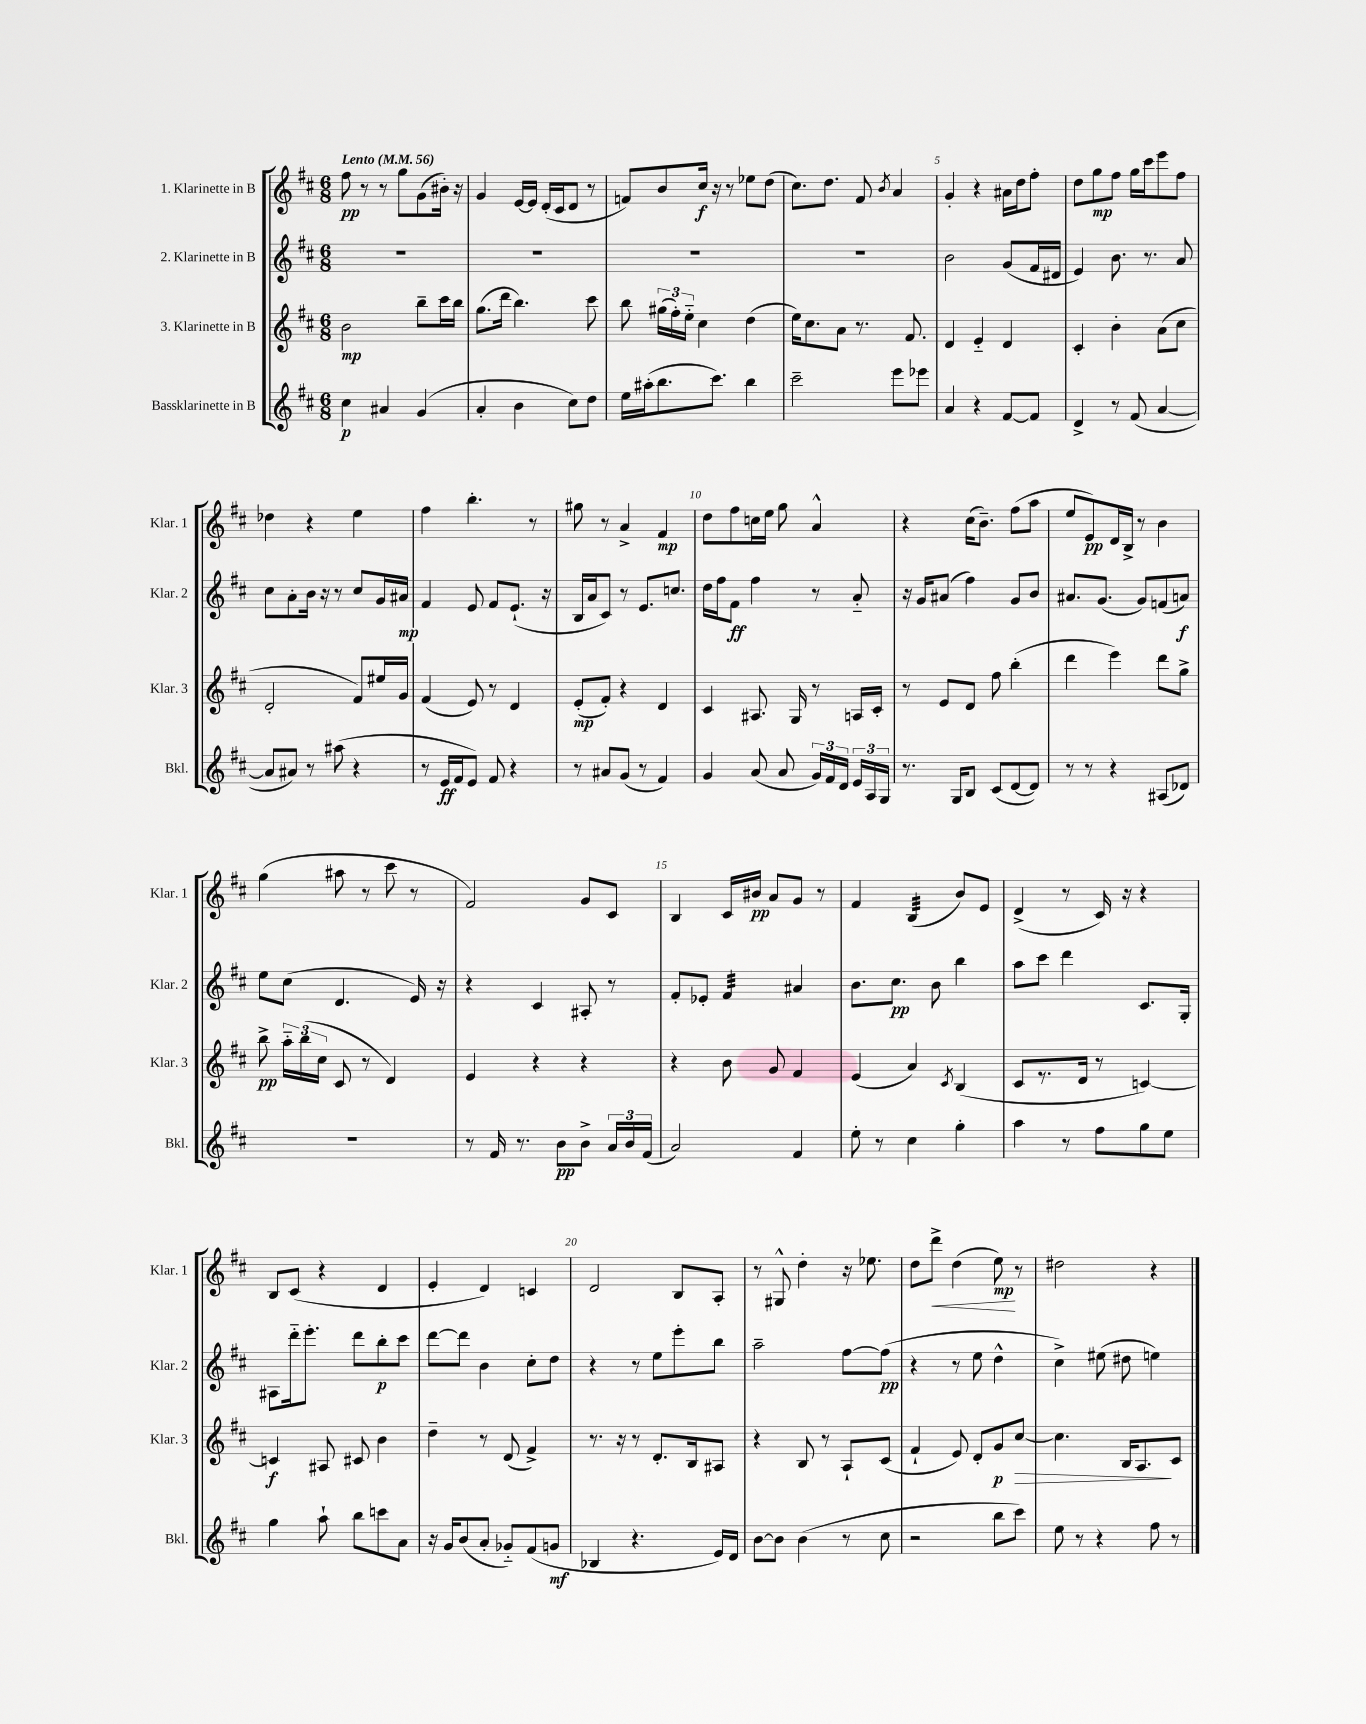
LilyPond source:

<<
\new StaffGroup <<
\new Staff = "s0" \with { instrumentName = "1. Klarinette in B" shortInstrumentName = "Klar. 1" } {
    \clef treble \key d \major \numericTimeSignature \time 6/8 \tempo "Lento" 4 = 56
    \autoBeamOff fis''8\pp r8 r8 g''8[ g'8( bis'16]-.) r16 |
    g'4 e'16[~ e'16] d'16[-.( cis'16 d'8] r8 |
    f'8[) b'8 cis''16]\f r16 r8 ees''8[ d''8]( |
    cis''8.[) d''8.] fis'8 \acciaccatura { b'8 } a'4 |
    g'4-. r4 ais'16[ d''16 fis''8]-. |
    d''8[ g''8\mp fis''8] g''16[ cis'''16 e'''8 fis''8] |
    des''4 r4 e''4 |
    fis''4 b''4.-. r8 |
    gis''8 r8 a'4-> fis'4\mp |
    d''8[ fis''8 c''16 e''16] g''8 a'4-^ |
    r4 cis''16[( b'8.]--) fis''8[( a''8] |
    e''8[ e'8\pp) d'16 b16]-> r8 b'4 |
    g''4( ais''8 r8 cis'''8 r8 |
    fis'2) g'8[ cis'8] |
    b4 cis'16[ bis'16]\pp a'8[ g'8] r8 |
    fis'4 b4:32( b'8[) e'8] |
    d'4->( r8 cis'16) r16 r4 |
    b8[ cis'8]( r4 d'4 |
    e'4-. d'4) c'4 |
    d'2 b8[ a8]-. |
    r8 gis8-^ d''4-. r16 ees''8. |
    d''8[ d'''8]->\< d''4( e''8\mp\!) r8 |
    dis''2 r4 \bar "|." |
}
\new Staff = "s1" \with { instrumentName = "2. Klarinette in B" shortInstrumentName = "Klar. 2" } {
    \clef treble \key d \major \numericTimeSignature \time 6/8
    \autoBeamOff R2. |
    R2. |
    R2. |
    R2. |
    b'2 g'8[( fis'16 dis'16] |
    e'4) b'8. r8. a'8 |
    cis''8[ a'8-. b'16] r16 r8 cis''8[ g'16 ais'16]\mp |
    fis'4 e'8 fis'8[ e'8.]-!( r16 |
    b16[ a'16 cis'8]) r8 e'8.[ c''8.] |
    d''16[ fis''16 fis'8]\ff fis''4 r8 a'8-_ |
    r16 g'16[ ais'8]( fis''4) g'8[ b'8] |
    ais'8.[ g'8.]( g'8[) f'8( a'8]\f) |
    e''8[ cis''8]( d'4. e'16) r16 |
    r4 cis'4 ais8-. r8 |
    fis'8[-. ees'8]-. fis'4:32 ais'4 |
    b'8.[ cis''8.]\pp b'8 b''4 |
    a''8[ cis'''8] d'''4 cis'8.[ g16]-. |
    ais8[ d'''16-_ e'''8.]-. d'''8[ b''8-.\p cis'''8] |
    d'''8[~ d'''8] b'4 cis''8[-. d''8] |
    r4 r8 e''8[ e'''8-. b''8] |
    a''2-- fis''8[~ fis''8]\pp( |
    r4 r8 e''8 d''4-^ |
    cis''4->) eis''8( dis''8 e''4) \bar "|." |
}
\new Staff = "s2" \with { instrumentName = "3. Klarinette in B" shortInstrumentName = "Klar. 3" } {
    \clef treble \key d \major \numericTimeSignature \time 6/8
    \autoBeamOff b'2\mp b''8[-- cis'''16 b''16] |
    g''8.[( d'''16] b''4.) cis'''8 |
    b''8 \tuplet 3/2 { gis''16[( fis''16-.) e''16]-_ } cis''4 d''4( |
    e''16[) cis''8. a'8] r8. fis'8. |
    d'4 e'4-_ d'4 |
    cis'4-. b'4-. a'8[( cis''8] |
    d'2-. fis'8[) eis''16 g'16] |
    fis'4( e'8) r8 d'4 |
    e'8[-.\mp( fis'8]-.) r4 d'4 |
    cis'4 ais8. g16 r8 a16[ cis'16]-. |
    r8 e'8[ d'8] fis''8 b''4-.( |
    d'''4 e'''4) d'''8[ g''8]-> |
    b''8->\pp \tuplet 3/2 { a''16[-_ b''16( cis''16] } cis'8 r8 d'4) |
    e'4 r4 r4 |
    r4 b'8 g'8 fis'4 |
    e'4( a'4) \acciaccatura { cis'8 } b4( |
    cis'8[ r8. d'16] r8 c'4~) |
    c'4\f ais8 cis'8 b'4 |
    d''4-- r8 d'8( fis'4->) |
    r8. r16 r8 d'8.[-. b16 ais8] |
    r4 b8 r8 a8[-! cis'8]( |
    fis'4-! e'8) d'8[-. g'8\p cis''8]~\> |
    cis''4. b16[ a8.\! cis'8] \bar "|." |
}
\new Staff = "s3" \with { instrumentName = "Bassklarinette in B" shortInstrumentName = "Bkl." } {
    \clef treble \key d \major \numericTimeSignature \time 6/8
    \autoBeamOff cis''4\p ais'4 g'4( |
    a'4-. b'4 cis''8[) d''8] |
    e''16[ ais''16-.( b''8. cis'''8.]) b''4 |
    cis'''2-- e'''8[ ees'''8] |
    a'4 r4 fis'8[~ fis'8] |
    d'4-> r8 fis'8( a'4~ |
    a'8[ ais'8]) r8 ais''8( r4 |
    r8 e'16[\ff fis'16 e'8]) fis'8 r4 |
    r8 ais'8[ g'8]( r8 fis'4) |
    g'4 a'8( a'8 \tuplet 3/2 { g'16[) fis'16 d'16] } \tuplet 3/2 { e'16[ a16 g16] } |
    r8. g16[ b8] cis'8[( d'8~ d'8]) |
    r8 r8 r4 ais8[( des'8]) |
    R2. |
    r8 fis'16 r8. b'8[\pp b'8]-> \tuplet 3/2 { a'16[ b'16 fis'16]( } |
    a'2) fis'4 |
    e''8-. r8 cis''4 g''4-. |
    a''4 r8 fis''8[ g''8 e''8] |
    g''4 a''8-! b''8[ c'''8 a'8] |
    r16 g'16[ b'8( a'8]-. ges'8[-_) fis'8( g'8]\mf |
    bes4 r4. e'16[) d'16] |
    b'8[~ b'8] b'4( r8 cis''8 |
    r2 b''8[ cis'''8]) |
    e''8 r8 r4 fis''8 r8 \bar "|." |
}
>>
>>
\layout { \context { \Score \override BarNumber.break-visibility = ##(#f #t #t) barNumberVisibility = #(every-nth-bar-number-visible 5) } }
